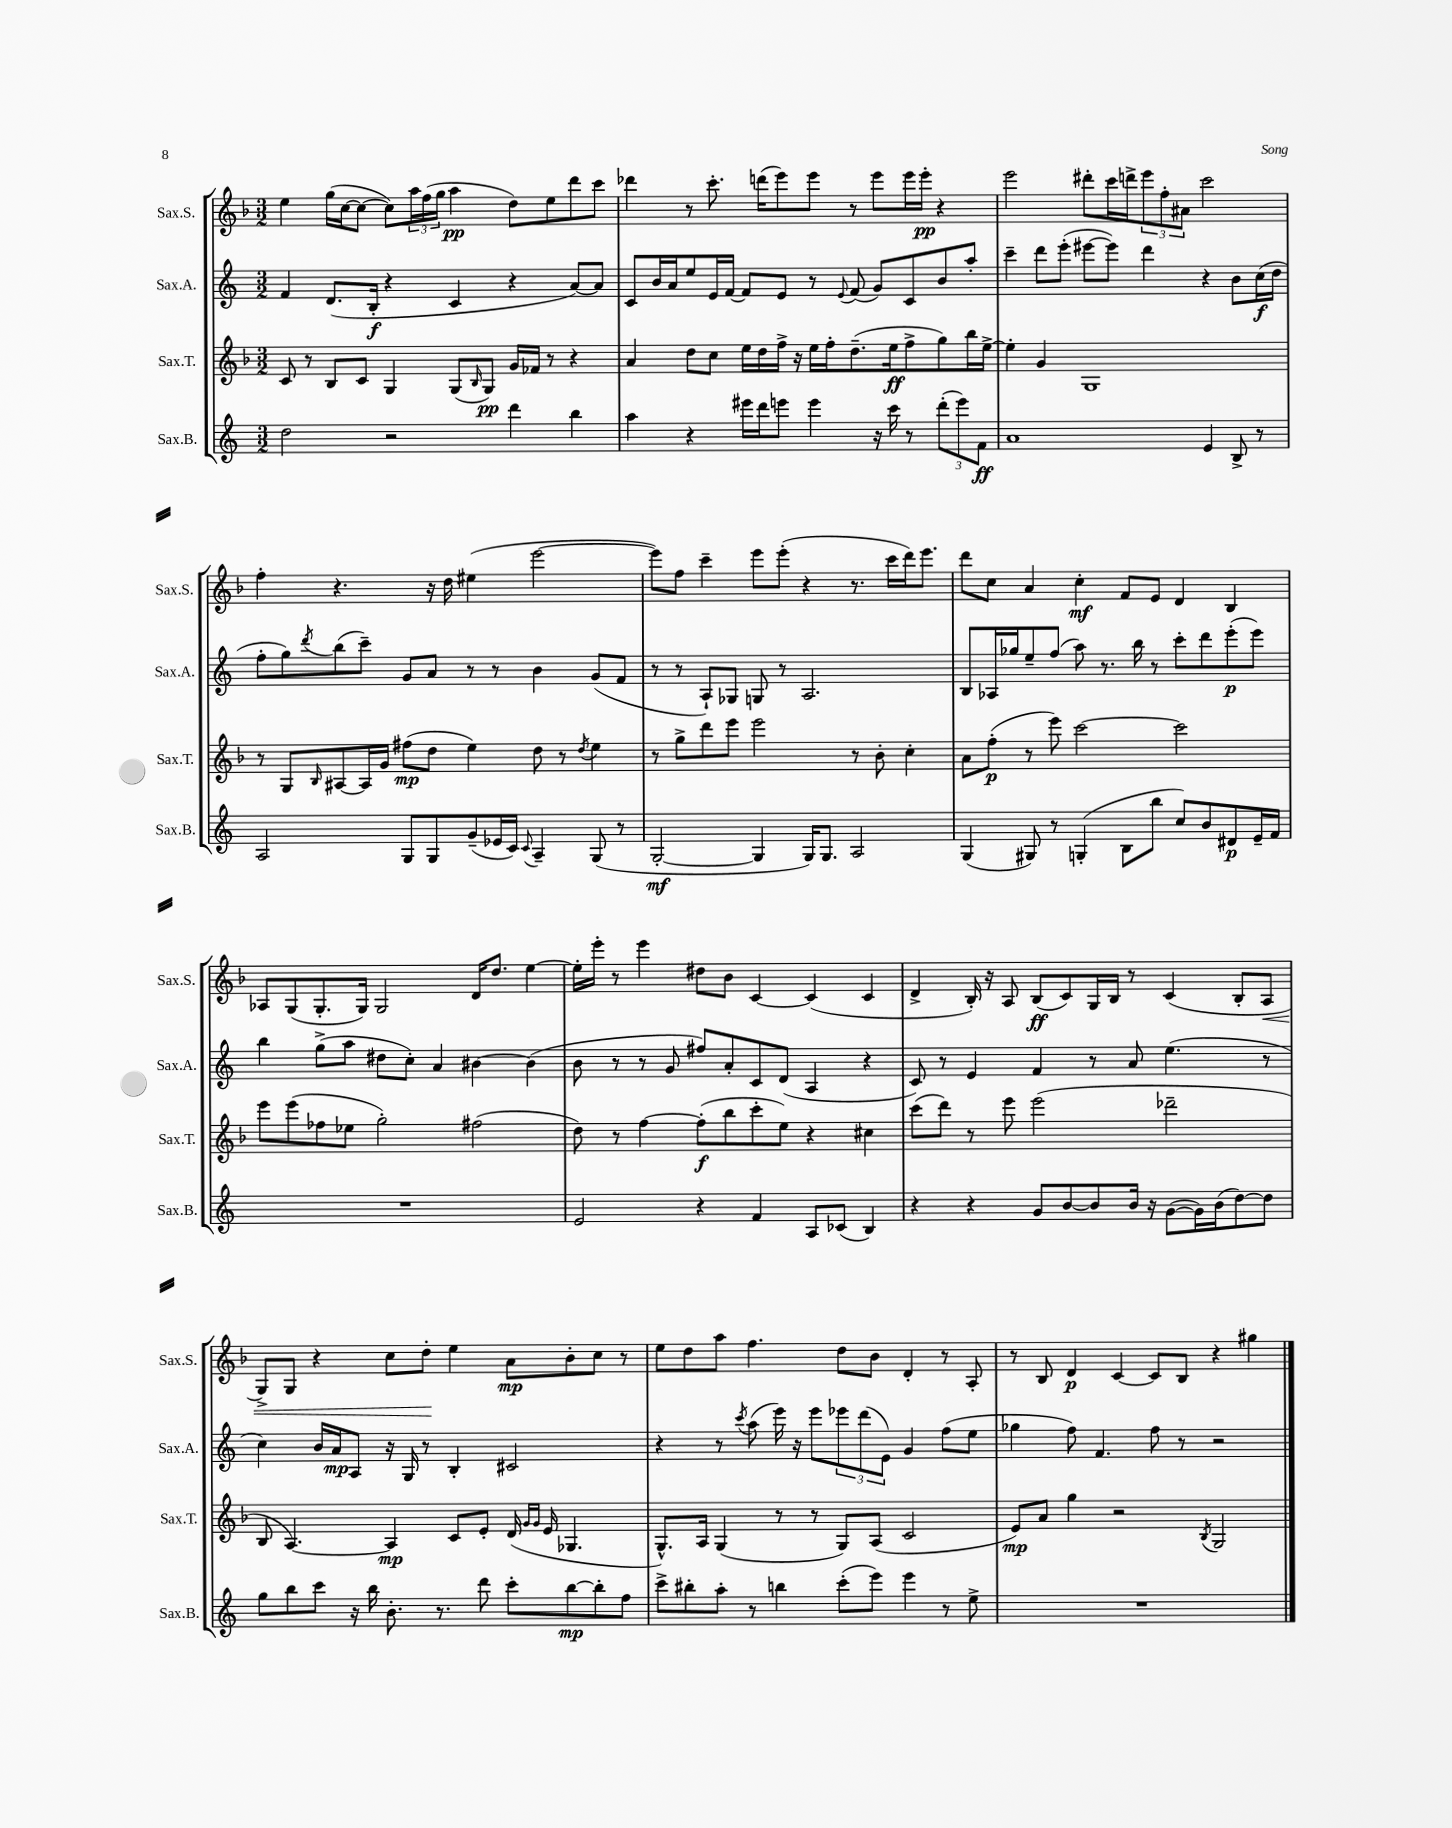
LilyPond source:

<<
\new StaffGroup <<
\new Staff = "s0" \with { instrumentName = "Sax.S." shortInstrumentName = "Sax.S." } {
    \clef treble \key f \major \numericTimeSignature \time 3/2
    e''4 g''16( c''16~ c''8~ c''8) \tuplet 3/2 { a''16 f''16( g''16 } a''4\pp d''8) e''8 d'''8 c'''8 |
    des'''4 r8 c'''8.-. d'''16( e'''8) e'''8 r8 e'''8 e'''16 e'''16-.\pp r4 |
    e'''2 dis'''8-. c'''16 d'''16-> \tuplet 3/2 { e'''8 f''8-. ais'8 } c'''2 |
    f''4-. r4. r16 d''16 eis''4( e'''2~ |
    e'''8) f''8 c'''4-- e'''8 e'''8-.( r4 r8. c'''16 d'''16) e'''8. |
    d'''8 c''8 a'4 c''4-.\mf f'8 e'8 d'4 bes4 |
    aes8 g8( g8.-. g16) g2 d'16 d''8. e''4~ |
    e''16-. e'''16-. r8 e'''4 dis''8 bes'8 c'4~ c'4( c'4 |
    d'4-> bes16-.) r16 a8 bes8\ff( c'8) g16 bes16 r8 c'4( bes8-. a8\< |
    g8->) g8 r4 c''8 d''8-.\! e''4 a'8\mp bes'8-. c''8 r8 |
    e''8 d''8 a''8 f''4. d''8 bes'8 d'4-. r8 a8-. |
    r8 bes8 d'4\p c'4~ c'8 bes8 r4 gis''4 \bar "|." |
}
\new Staff = "s1" \with { instrumentName = "Sax.A." shortInstrumentName = "Sax.A." } {
    \clef treble \key c \major \numericTimeSignature \time 3/2
    f'4 d'8.( b16-.\f r4 c'4 r4 a'8~) a'8 |
    c'8 b'16 a'16 e''8 e'16 f'16~ f'8 e'8 r8 \appoggiatura { e'8 } f'8( g'8) c'8 b'8 a''8-. |
    c'''4-- d'''8 e'''8-.( eis'''8~ eis'''8) d'''4 r4 b'8 c''16\f( d''16 |
    f''8-. g''8) \acciaccatura { d'''8 } b''8( c'''8--) g'8 a'8 r8 r8 b'4 g'8( f'8 |
    r8 r8 a8-!) ges8 g8 r8 a2. |
    b8 aes16 ges''16 e''8-- f''8( a''8) r8. b''16 r8 c'''8-. d'''8 e'''8-.\p( e'''8) |
    b''4 g''8->( a''8 dis''8 c''8-.) a'4 bis'4~ bis'4( |
    b'8 r8 r8 g'8 fis''8) a'8-. c'8 d'8( a4 r4 |
    c'8) r8 e'4 f'4 r8 a'8 e''4.( r8 |
    c''4) b'16 a'16\mp a8 r16 g16 r8 b4-. cis'2 |
    r4 r8 \acciaccatura { c'''8 } a''8( e'''16) r16 e'''8 \tuplet 3/2 { ees'''8 d'''8( e'8) } g'4 f''8( e''8 |
    ges''4 f''8) f'4. f''8 r8 r2 \bar "|." |
}
\new Staff = "s2" \with { instrumentName = "Sax.T." shortInstrumentName = "Sax.T." } {
    \clef treble \key f \major \numericTimeSignature \time 3/2
    c'8 r8 bes8 c'8 g4 g8( \grace { bes16 } g8\pp) g'16 fes'16 r8 r4 |
    a'4 d''8 c''8 e''16 d''16 f''16-> r16 e''16 f''16-. d''8.--( e''16\ff f''8-> g''8) bes''16 e''16~-> |
    e''4-. g'4 g1 |
    r8 g8 \grace { bes16 } ais8~ ais16 g'16 fis''8\mp( d''8 e''4) d''8 r8 \acciaccatura { d''8 } e''4 |
    r8 g''8-> d'''8 e'''8 e'''2 r8 bes'8-. c''4-. |
    a'8 f''8-.\p( r8 e'''8) c'''2~ c'''2 |
    e'''8 e'''8( fes''8 ees''8 g''2-.) fis''2( |
    d''8) r8 f''4~ f''8-.\f( bes''8 c'''8-. e''8) r4 cis''4 |
    c'''8( d'''8) r8 e'''8 e'''2( des'''2-- |
    bes8 a4.~) a4\mp c'8 e'8-. d'16( \grace { g'16 g'16 } e'16 ges4. |
    g8.-^) a16 g4( r8 r8 g8) a8( c'2 |
    e'8\mp) a'8 g''4 r2 \acciaccatura { bes8 } g2 \bar "|." |
}
\new Staff = "s3" \with { instrumentName = "Sax.B." shortInstrumentName = "Sax.B." } {
    \clef treble \key c \major \numericTimeSignature \time 3/2
    d''2 r2 d'''4 b''4 |
    a''4 r4 eis'''16 d'''16 e'''8 e'''4 r16 c'''16 r8 \tuplet 3/2 { d'''8-.( e'''8) f'8\ff } |
    a'1 e'4 b8-> r8 |
    a2 g8 g8 g'8--( ees'16 c'16) \appoggiatura { c'8 } a4-- g8( r8 |
    g2~-.\mf g4 g16) g8. a2 |
    g4( gis8) r8 g4-.( b8 b''8 c''8) b'8 dis'8\p e'16-- f'16 |
    R1. |
    e'2 r4 f'4 a8 ces'8( b4) |
    r4 r4 g'8 b'8~ b'8 b'16 r16 g'8~( g'16) b'16( d''8~) d''8 |
    g''8 b''8 c'''8 r16 b''16 b'8.-. r8. d'''8 c'''8-. b''8~\mp b''8-. f''8 |
    c'''8-> bis''8-. a''8-. r8 b''4 c'''8-.( e'''8) e'''4 r8 e''8-> |
    R1. \bar "|." |
}
>>
>>
\layout { \context { \Score \remove "Bar_number_engraver" } }
